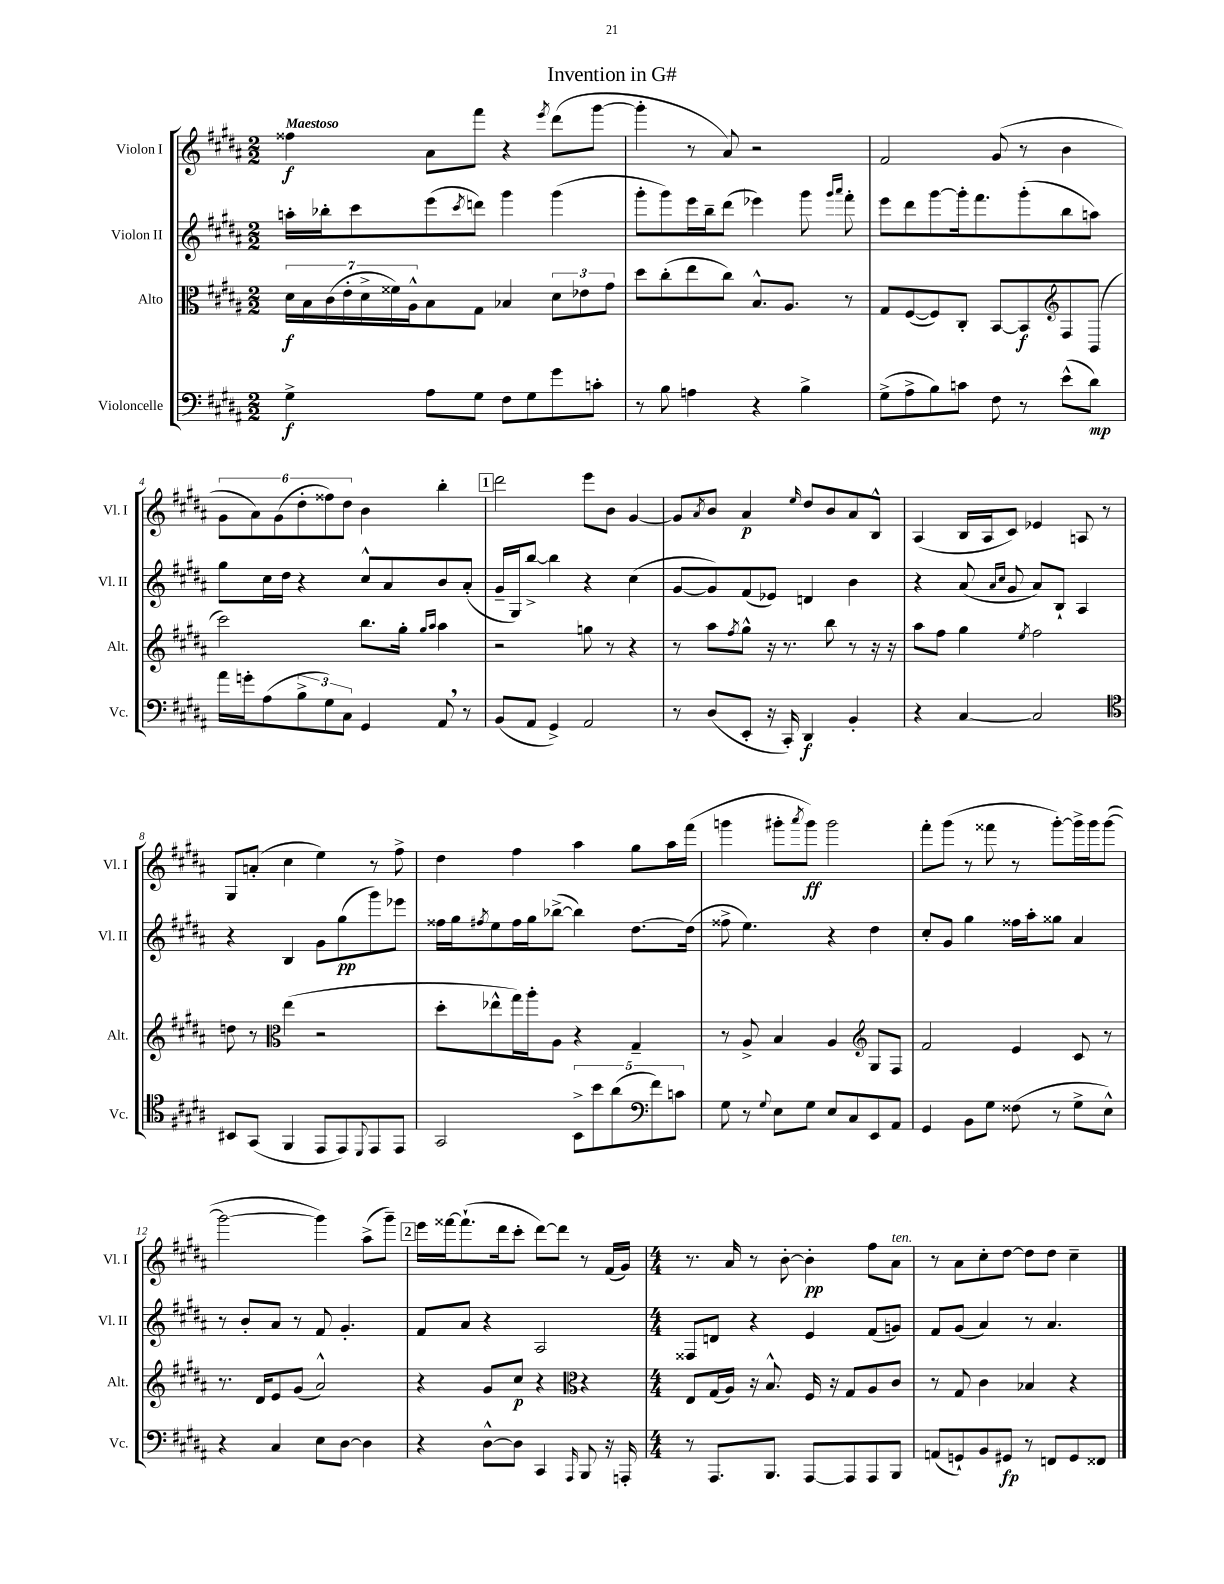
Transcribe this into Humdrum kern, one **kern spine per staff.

**kern	**kern	**kern	**kern
*staff4	*staff3	*staff2	*staff1
*clefF4	*clefC3	*clefG2	*clefG2
*k[f#c#g#d#a#]	*k[f#c#g#d#a#]	*k[f#c#g#d#a#]	*k[f#c#g#d#a#]
*M2/2	*M2/2	*M2/2	*M2/2
4G#^\	28d#\LL	16aa'\LL	4ff##\
.	28B\	.	.
.	.	16bb-'\J	.
.	(28c#\	.	.
.	28e'\	.	.
.	.	8ccc#\	.
.	28d#^\	.	.
.	28f##\)	.	.
.	28A#^^\J	.	.
8A#\L	8B\	(8eee\	8a#\L
.	.	8qccc#/	.
8G#\J	8G#\J	8ddd\J)	8fff#\J
8F#\L	4B-/	4ggg#\	4r
8G#\	.	.	.
.	.	.	8qeee/
8g#\	12d#\L	(4ggg#\	(8ddd#\L
.	12e-\	.	.
8c'\J	.	.	[8ggg#\J
.	12g#\J	.	.
=	=	=	=
8r	8dd#\L	8ggg#'\L	4ggg#'\]
8B\	(8cc#'\	8ggg#\)	.
4A\	8ee\	16eee\L	8r
.	.	16bb~\J	.
.	8cc#\J)	(8ddd#\J	8a#/)
4r	8.B^^/L	4eee-\)	2r
.	8.A#/J	.	.
4B^\	.	8ggg#\	.
.	.	16qqggg#/LL	.
.	.	16qqaaa#/JJ	.
.	8r	8fff#'\	.
=	=	=	=
(8G#^\L	8G#/L	8eee\L	2f#/
8A#^\	([8F#/	8ddd#\	.
8B\)	8F#/])	[8ggg#\	.
8c\J	8C#'/J	16ggg#'\]k	.
.	.	8.fff#\	.
8F#\	[8BB/L	.	(8g#/
8r	8BB/]	(8ggg#'\	8r
(8e^^\L	8F#/	8bb\	4b\
8d#\J)	(8BB/J	8aa\J)	.
=	=	=	=
*	*clefG2	*	*
16a#\LL	2ccc#\)	8gg#\L	12g#\L
16g'\J	.	.	.
.	.	.	12a#\)
(8A#\	.	16cc#\L	.
.	.	.	(12g#\
.	.	16dd#\JJ	.
12B^\	.	4r	12dd#'\
12G#\)	.	.	12ff##\)
12C#\J	.	.	12dd#\J
4GG#/	8.bb\L	8cc#^^/L	4b\
.	.	8a#/	.
.	16gg#'\Jk	.	.
.	16qqgg#/LL	.	.
.	16qqaa#/JJ	.	.
8AA#/	4aa#\	8b/	4bb'\
8r	.	(8a#'/J	.
=	=	=	=
(8BB/L	2r	16g#~/LL	2ddd#\
.	.	16G#/J)	.
8AA#/J	.	[8bb^/J	.
4GG#^/)	.	4bb\]	.
2AA#/	8gg\	4r	8eee\L
.	8r	.	8b\J
.	4r	(4cc#\	[4g#/
=	=	=	=
8r	8r	[8g#/L	8g#/]L
.	.	.	8qa#/
(8D#/L	8aa#\L	8g#/])	8b/J
.	8qff#/	.	.
8EE'/J	8gg#^^\J	(8f#/	4a#/
16r	16r	8e-/J)	.
16CC#'/)	8.r	.	.
.	.	.	16qqee/
4DD#/	.	4d/	8dd#/L
.	8bb\	.	8b/
4BB'/	8r	4b\	8a#/
.	16r	.	8B^^/J
.	16r	.	.
=	=	=	=
4r	8aa#\L	4r	(4A#/
.	8ff#\J	.	.
[4C#/	4gg#\	(8a#/	16B/LL
.	.	.	16A#/J
.	.	16qqa#/LL	.
.	.	16qqcc#/JJ	.
.	.	8g#/	8c#/J)
.	8qee/	.	.
2C#/]	2ff#\	8a#/L)	4e-/
.	.	8B`/J	.
.	.	4A#/	8A/
.	.	.	8r
=	=	=	=
*clefC4	*	*	*
8BB#/L	8dd\	4r	8G#/L
(8GG#/J	8r	.	(8a'/J
*	*clefC3	*	*
4FF#/	(4ee\	4B/	4cc#\
8EE/L	2r	8g#\L	4ee\)
8EE/)	.	(8gg#\	.
8qqDD#/	.	.	.
8EE/	.	8ggg#\)	8r
8EE/J	.	8eee-\J	8ff#^\
=	=	=	=
2GG#/	8dd#'\L	16ff##\LL	4dd#\
.	.	16gg#\J	.
.	.	8qff#/	.
.	8ee-^^\	8ee\	.
.	16gg#\L)	16ff#\L	4ff#\
.	16aa#'\J	16gg#\J	.
.	8A#\J	([8bb-^\J	.
10BB^\L	4r	4bb-\])	4aa#\
10b\	.	.	.
(10a#\	.	.	.
.	4G#~/	[8.dd#\L	8gg#\L
10f#\)	.	.	.
.	.	.	16aa#\L
10c\J	.	.	.
.	.	(16dd#\]Jk	(16fff#\JJ
=	=	=	=
*clefF4	*	*	*
8G#\	8r	8ff##^\	4ggg\
8r	8A#^/	4.ee\)	.
8qqG#/	.	.	.
8E\L	4B/	.	8ggg#'\L
.	.	.	8qaaa#/
8G#\J	.	.	8ggg#\J)
8E/L	4A#/	4r	2ggg#\
8C#/	.	.	.
8EE/	8G#/L	4dd#\	.
8AA#/J	8F#/J	.	.
=	=	=	=
*	*clefG2	*	*
4GG#/	2f#/	8cc#'/L	8fff#'\L
.	.	8g#/J	(8ggg#\J
8BB\L	.	4gg#\	8r
8G#\J	.	.	8fff##\
(8F##\	4e/	16ff##\LL	8r
.	.	16aa#'\J	.
8r	.	8gg##\J	[8ggg#'\L)
8G#^\L	8c#/	4a#/	16ggg#^\]L
.	.	.	16ggg#\J
8E^^\J)	8r	.	([8ggg#\J
=	=	=	=
4r	8.r	8r	2ggg#\_
.	.	8b'/L	.
.	16d#/LK	.	.
4C#/	8e/	8a#/J	.
.	(8g#/J	8r	.
8E\L	2a#^^/)	8f#/	4ggg#\])
[8D#\J	.	4.g#'/	.
4D#\]	.	.	(8aa#^\L
.	.	.	8ggg#~\J)
=	=	=	=
4r	4r	8f#/L	16eee\LL
.	.	.	[16fff##\J
.	.	8a#/J	(8.fff##`\]
[8D#^^\L	8g#/L	4r	.
.	.	.	16ddd#\k
8D#\]J	8cc#/J	.	8ccc#'\J
4CC#/	4r	2A#/	[8ddd#\L)
.	.	.	8ddd#\]J
16qqAAA#/	.	.	.
8BBB/	4r	.	8r
16r	.	.	(16f#/LL
16AAA'/	.	.	16g#/JJ)
=	=	=	=
*	*clefC3	*	*
*M4/4	*M4/4	*M4/4	*M4/4
8r	8E/L	8F##/L	8.r
8.AAA#/L	(16G#/L	8d/J	.
.	16A#/JJ)	.	16a#/
.	16r	4r	8r
8.BBB/J	8.B^^/	.	.
.	.	.	[8b'\
[8AAA#/L	16F#/	4e/	4b'\]
.	16r	.	.
8AAA#/]	8G#/L	.	.
8AAA#/	8A#/	(8f#/L	8ff#\L
8BBB/J	8c#/J	8g/J)	8a#\J
=	=	=	=
(8AA/L	8r	8f#/L	8r
8GG`/)	8G#/	(8g#/J	8a#\L
8BB/	4c#\	4a#/)	8cc#'\
8GG#/J	.	.	[8dd#\J
8r	4B-/	8r	8dd#\]L
8FF/L	.	4.a#/	8dd#\J
8GG#/	4r	.	4cc#~\
8FF##/J	.	.	.
==	==	==	==
*-	*-	*-	*-
